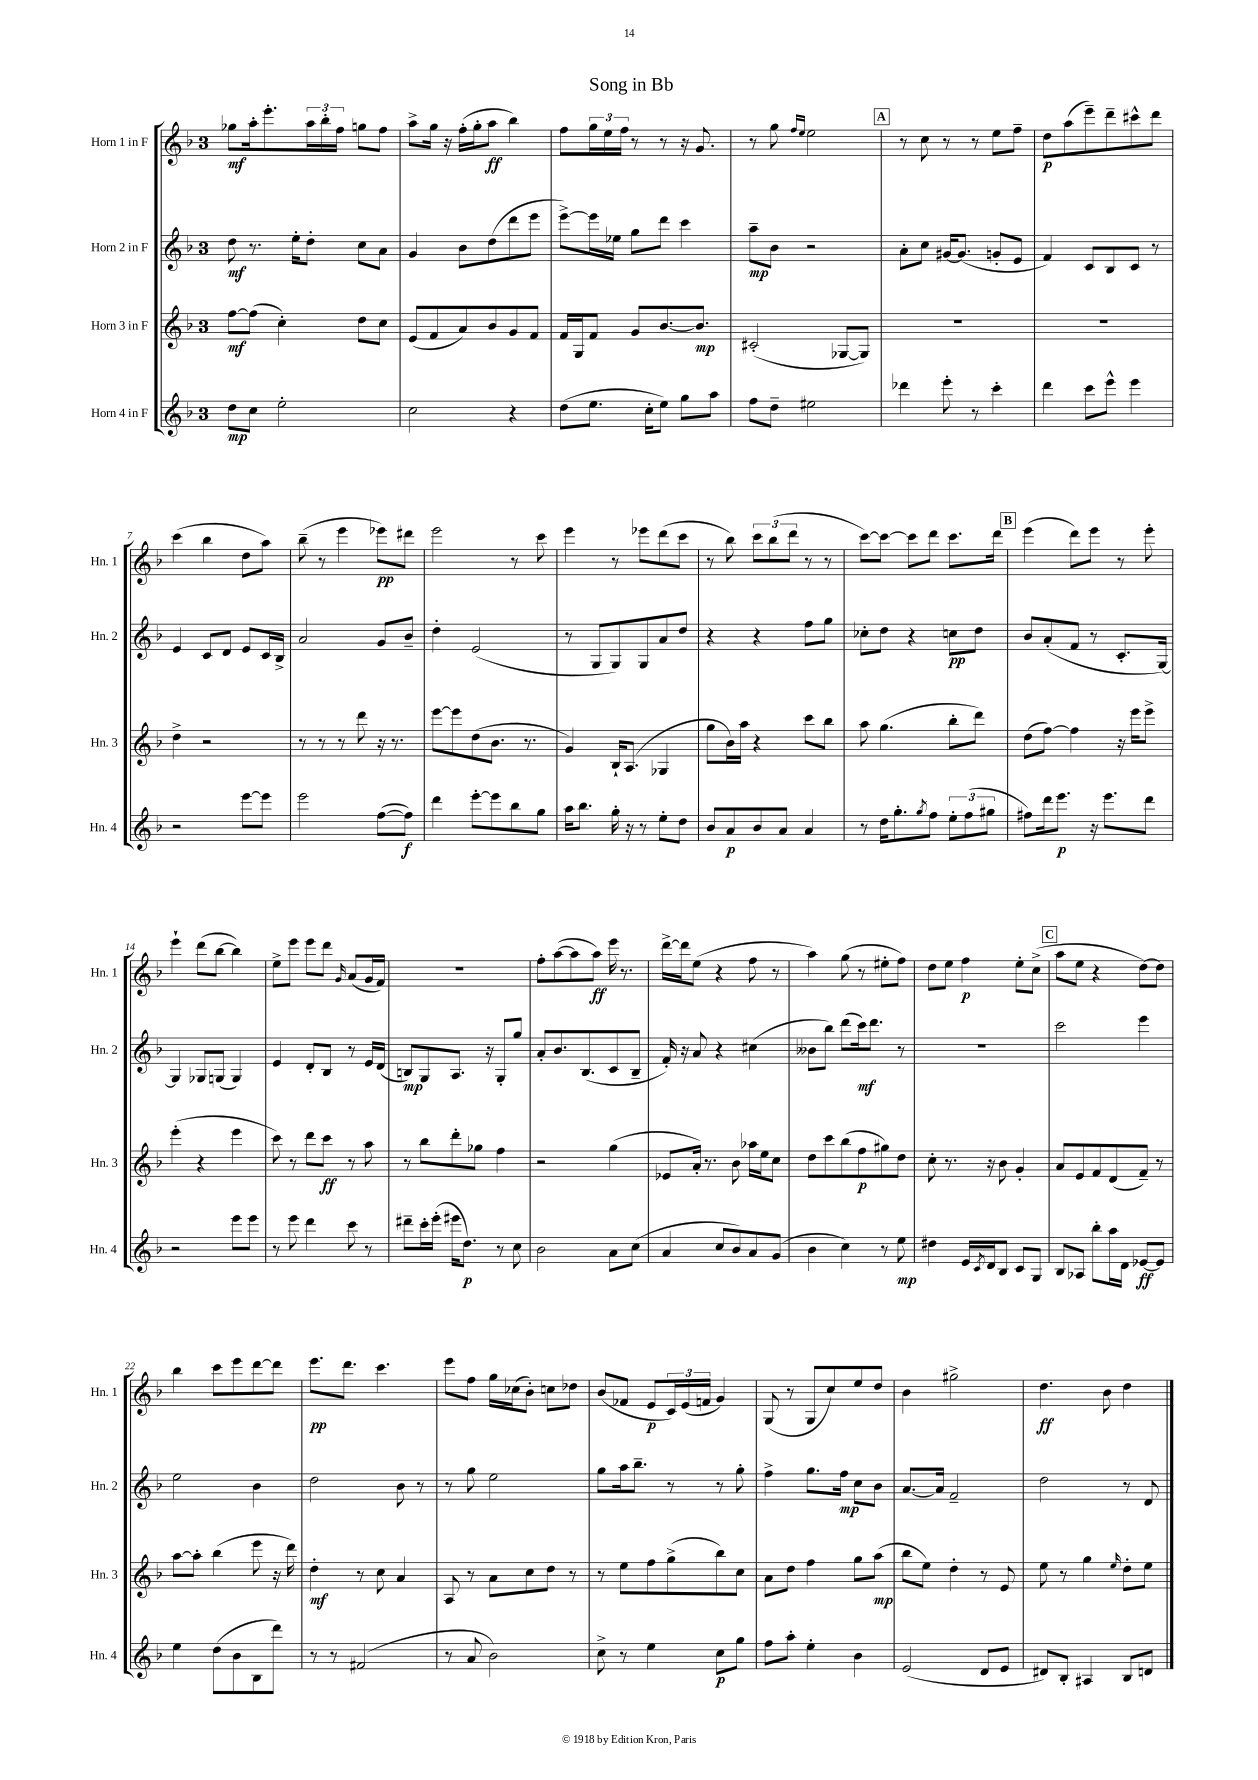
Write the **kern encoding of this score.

**kern	**kern	**kern	**kern
*staff4	*staff3	*staff2	*staff1
*clefG2	*clefG2	*clefG2	*clefG2
*k[b-]	*k[b-]	*k[b-]	*k[b-]
*M3/4	*M3/4	*M3/4	*M3/4
8dd	[8ff	8dd	8gg-
8cc	(8ff]	8.r	16aa'
.	.	.	8.eee'
2ee'	4cc')	.	.
.	.	16ee'	.
.	.	8dd'	24aa
.	.	.	24bb-'
.	.	.	24ff
.	8dd	8cc	8gg
.	8cc	8a	8ff
=	=	=	=
2cc	(8e	4g	8aa^
.	8f	.	16gg
.	.	.	16r
.	8a)	8b-	(16ff'
.	.	.	16gg'
.	8b-	(8dd	8aa
4r	8g	8ddd	4bb-)
.	8f	8eee	.
=	=	=	=
(8dd	16f	[8eee^)	8ff
.	16G	.	.
8.ee	8f	16eee]	24gg
.	.	.	24ee
.	.	16ee-	.
.	.	.	24ff
.	8g	8gg	8r
16cc'	.	.	.
8ee)	[8.b-	8ddd	8r
8gg	.	4ccc	16r
.	8.b-]	.	8.g
8aa	.	.	.
=	=	=	=
8ff	(2c#'	8aa~	8r
8dd~	.	8b-	8gg
.	.	.	16qqff
.	.	.	16qqee
2ee#	.	2r	2ee
.	[8G-	.	.
.	8G-])	.	.
=	=	=	=
4ddd-	2.r	8a'	8r
.	.	8cc	8cc
8eee'	.	[16g#	8r
.	.	(8.g#]	.
8r	.	.	8r
4ccc'	.	8g'	8ee
.	.	8e	8ff~
=	=	=	=
4ddd	2.r	4f)	8dd
.	.	.	(8aa
8ccc	.	8c	8eee~)
8eee^^	.	8B-	8ddd~
4eee	.	8c	8ccc#^^
.	.	8r	8ddd
=	=	=	=
2r	4dd^	4e	(4ccc
.	2r	8c	4bb-
.	.	8d	.
[8eee	.	8e	8dd
8eee]	.	16c	8aa)
.	.	16B-^	.
=	=	=	=
2eee	8r	2a	(8bb-~
.	8r	.	8r
.	8r	.	4eee
.	8ddd	.	.
([8ff	16r	8g	8eee-)
.	8.r	.	.
8ff])	.	8b-~	8ddd#
=	=	=	=
4ddd	[8eee	4dd'	2eee
.	8eee]	.	.
[8eee'	(8dd	(2e	.
8eee]	8.b-	.	.
8bb-	.	.	8r
.	8.r	.	.
8gg	.	.	8ccc
=	=	=	=
16aa	4g)	8r	4eee
8.bb-	.	.	.
.	.	8G	.
16gg'	16B-`	8G)	8r
16r	(8.A	.	.
8r	.	8G	8eee-
8ee'	4G-	8a	(8ddd
8dd	.	8dd	8ccc
=	=	=	=
8b-	8gg	4r	8r
8a	16b-)	.	8bb-)
.	16aa	.	.
8b-	4r	4r	12ccc
.	.	.	(12bb-
8a	.	.	.
.	.	.	12ddd
4a	8ccc	8ff	8r
.	8bb-	8gg	8r
=	=	=	=
8r	8aa	8cc-'	[8ccc)
16dd	(4.gg	8dd	8ccc_
8.gg'	.	.	.
.	.	4r	8ccc]
8qgg	.	.	.
8ff	.	.	8ddd
12ee'	8bb-'	8cc	8.ccc
(12ff	.	.	.
.	8ddd)	8dd	.
12gg#	.	.	.
.	.	.	16ddd
=	=	=	=
8ff#)	(8dd	8b-	(4eee
16ddd	[8ff)	(8a'	.
8.eee	.	.	.
.	4ff]	8f	8ddd)
16r	.	8r	8eee
8.eee	.	.	.
.	16r	8.c'	8r
.	16eee	.	.
8ddd	8eee^	.	8eee'
.	.	[16G)	.
=	=	=	=
2r	(4eee'	4G]	4eee`
.	4r	8G-	(8ddd
.	.	(8G	[8bb-
8eee	4eee	4G)	4bb-])
8eee	.	.	.
=	=	=	=
8r	8ccc)	4e	8ee^
8eee	8r	.	8eee
4ddd	8ddd	8d'	8eee
.	8ccc	8B-	8ddd
.	.	.	16qqg
8ccc	8r	8r	(8a
8r	8aa	16e	16g
.	.	(16d	16f)
=	=	=	=
8ddd#~	8r	8B)	2.r
16ccc'	8bb-	8G	.
(16eee'	.	.	.
16eee#	8ddd'	8.A	.
8.dd)	.	.	.
.	8gg-	.	.
.	.	16r	.
8r	4ff	8G'	.
8cc	.	8gg	.
=	=	=	=
2b-	2r	8a'	8ff'
.	.	8.b-	([8aa
.	.	.	8aa]
.	.	(8.B-	.
.	.	.	8aa)
8a	(4gg	8c	16eee
.	.	.	8.r
(8cc	.	8B-~	.
=	=	=	=
4a	8e-	16f')	[16ddd^
.	.	16r	16ddd]
.	16a')	8a	(8ee
.	8.r	.	.
8cc	.	4r	4r
8b-)	8b-	.	.
8a	16aa-	(4cc#	8ff
.	16ee	.	.
(8g	8cc	.	8r
=	=	=	=
4b-	8dd	8b--	4aa)
.	8ccc	8bb-)	.
4cc)	(8bb-	(8ddd	(8gg
.	8ff	16ccc)	8r
.	.	8.ddd	.
8r	8gg#)	.	8ee#'
8ee	8dd	8r	8ff)
=	=	=	=
4dd#	8cc'	2.r	8dd
.	8.r	.	8ee
16e	.	.	4ff
8qc	.	.	.
16d	16r	.	.
8B-	8b-	.	.
8c	4g'	.	8ee'
8G	.	.	(8cc^
=	=	=	=
8B-	8a	2ccc	8aa
8A-	8e	.	8ee
8bb-'	8f	.	4r
16aa	(8d	.	.
16d	.	.	.
[8e-	8f~)	4eee	[8dd)
8e-]	8r	.	8dd]
=	=	=	=
4ee	[8aa	2ee	4bb-
.	8aa']	.	.
(8dd	(4bb-	.	8ccc
8b-	.	.	8eee
8B-	8eee	4b-	[8ddd
8ddd)	16r	.	8ddd]
.	16ddd)	.	.
=	=	=	=
8r	4dd'	2dd	8.eee
8r	.	.	.
.	.	.	8.ddd
(2f#	8r	.	.
.	8cc	.	4.ccc
.	4a	8b-	.
.	.	8r	.
=	=	=	=
8r	8A	8r	8eee
8a	8r	8gg	8ff
2b-)	8a	2ee	16gg
.	.	.	(16cc-
.	8cc	.	8b-')
.	8dd	.	8cc
.	8r	.	8dd-
=	=	=	=
8cc^	8r	8gg	(8b-
8r	8ee	16aa	8f-
.	.	8.bb-~	.
4ee	8ff	.	8e
.	(8gg^	8r	24c)
.	.	.	(24e
.	.	.	24f
8cc	8bb-)	8r	4g)
8gg	8cc	8gg'	.
=	=	=	=
8ff	8a	4ff^	(8G
8aa'	8dd	.	8r
4ee'	4ff	8.gg	8G
.	.	.	8cc)
.	.	16ff	.
4b-	8gg	8cc	8ee
.	(8aa	8b-	8dd
=	=	=	=
(2e	8bb-	[8.a	4b-
.	8ee)	.	.
.	.	16a]	.
.	4dd'	2f~	2gg#^
8d	8r	.	.
8e	8e	.	.
=	=	=	=
8d#)	8ee	2dd	4.dd
8B-'	8r	.	.
4A#	4gg	.	.
.	.	.	8b-
.	16qqee	.	.
8B-	8dd'	8r	4dd
8d	8ee	8d	.
==	==	==	==
*-	*-	*-	*-
